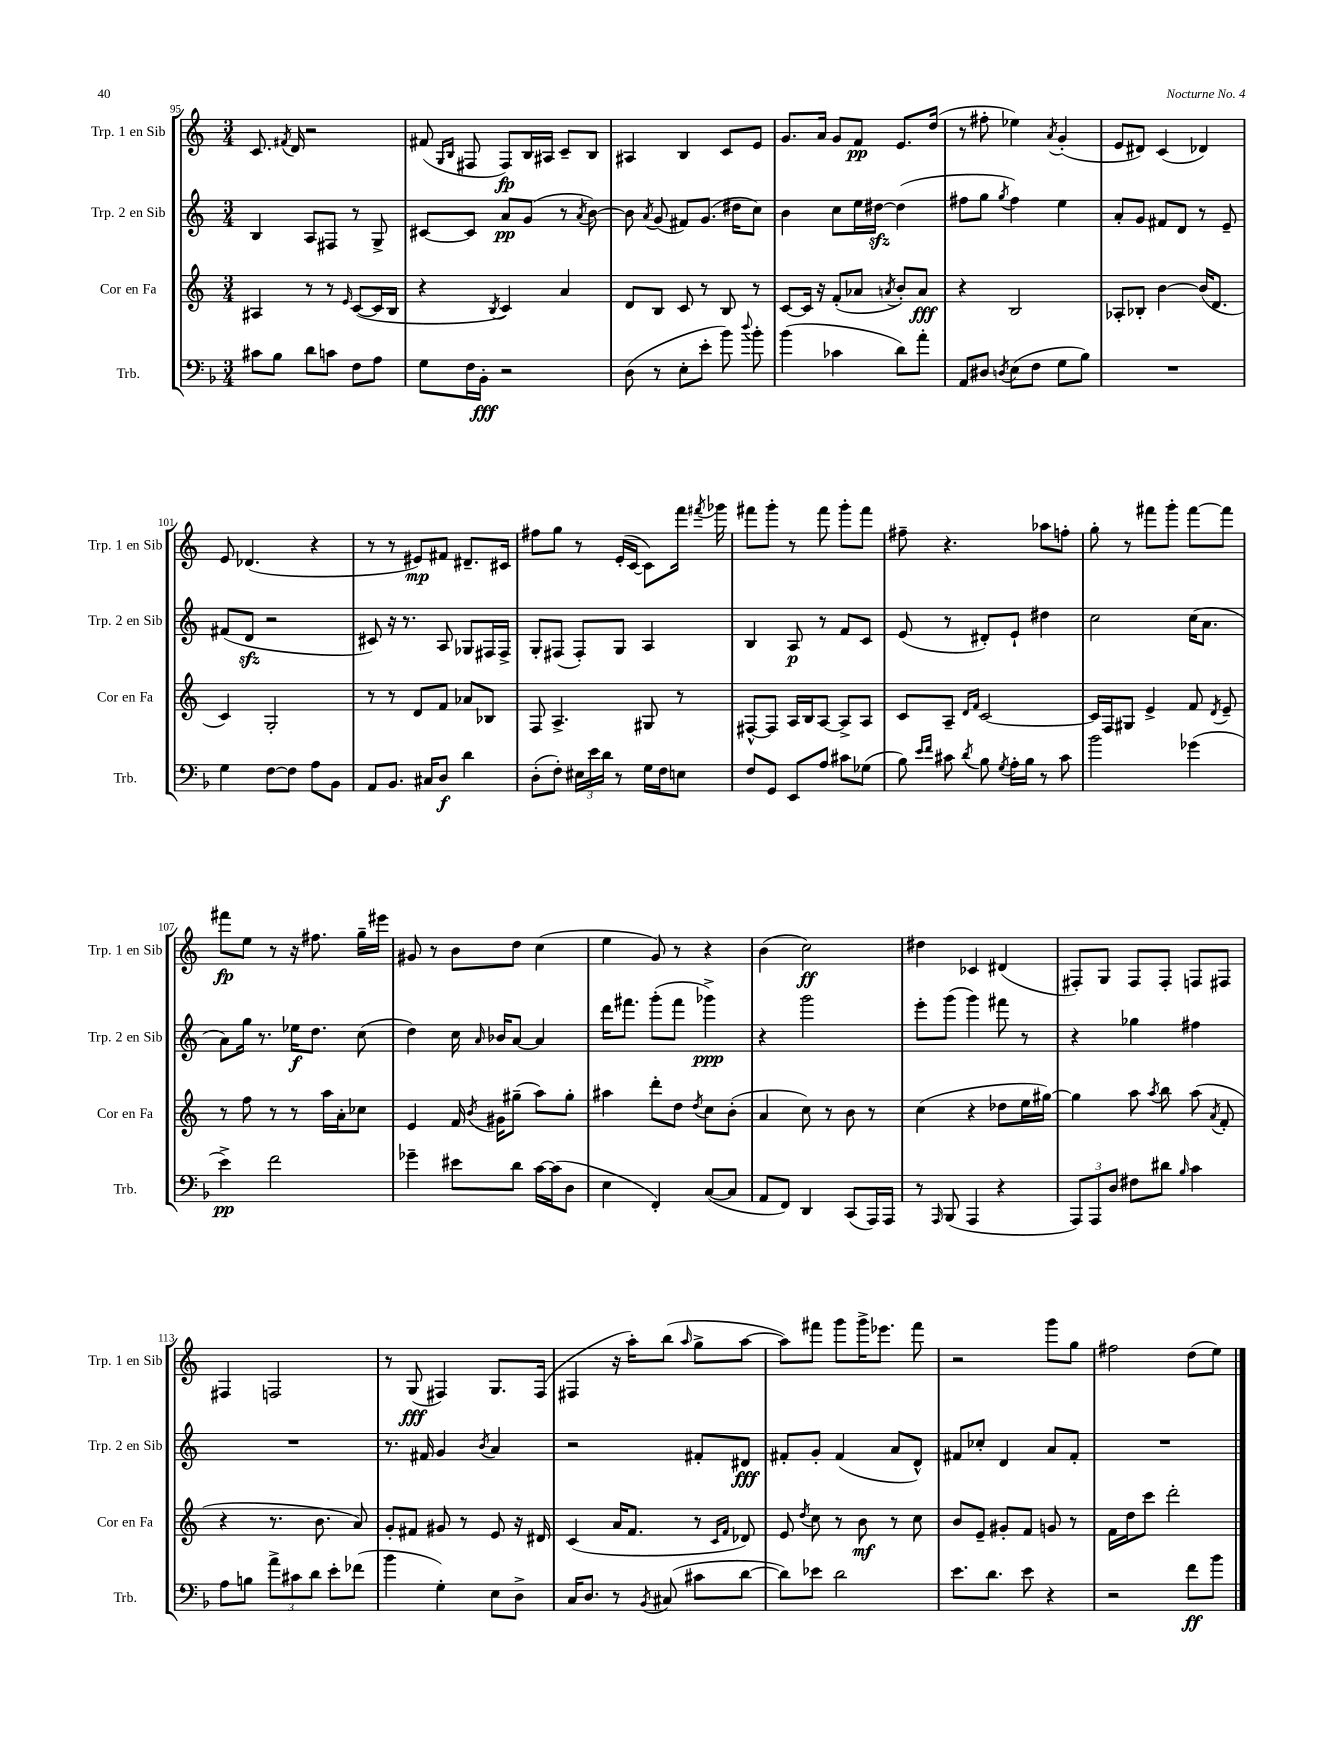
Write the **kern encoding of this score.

**kern	**kern	**kern	**kern
*staff4	*staff3	*staff2	*staff1
*clefF4	*clefG2	*clefG2	*clefG2
*k[b-]	*k[]	*k[]	*k[]
*M3/4	*M3/4	*M3/4	*M3/4
8c#	4A#	4B	8.c
8B-	.	.	.
.	.	.	8qf#
.	.	.	16d
8d	8r	8A	2r
8c	8r	8F#	.
.	16qqe	.	.
8F	([8c	8r	.
8A	16c]	8G^	.
.	16B	.	.
=	=	=	=
8G	4r	[8c#	(8f#
.	.	.	16qqG
.	.	.	16qqB
16F	.	8c#]	8F#
16BB-'	.	.	.
.	8qB	.	.
2r	4c)	8a	8F#)
.	.	(8g	16B
.	.	.	16A#
.	4a	8r	8c~
.	.	8qa	.
.	.	[8b)	8B
=	=	=	=
(8D	8d	8b]	4A#
.	.	8qa	.
8r	8B	(8g	.
8E'	8c	8f#)	4B
8e'	8r	(8.g	.
8b-)	8B	.	8c
.	.	16dd#	.
8qqdd	.	.	.
8b-'	8r	8cc)	8e
=	=	=	=
(4b-	[8c	4b	8.g
.	16c]	.	.
.	16r	.	16a
4c-	(8f'	8cc	8g
.	8a-	16ee	8f
.	.	[16dd#	.
.	8qa	.	.
8d)	8b')	(4dd#]	8.e
8a'	8a	.	.
.	.	.	(16dd
=	=	=	=
8AA	4r	8ff#	8r
8D#	.	8gg	8ff#'
8qD	.	8qgg	.
(8E	2B	4ff#)	4ee-)
8F	.	.	.
.	.	.	8qa
8G	.	4ee	(4g'
8B-)	.	.	.
=	=	=	=
2.r	8A-'	8a'	8e
.	8B-'	8g	8d#)
.	[4b	8f#	(4c
.	.	8d	.
.	(16b]	8r	4d-)
.	8.d	.	.
.	.	8e~	.
=	=	=	=
4G	4c)	(8f#	8e
.	.	8d	(4.d-
[8F	2G'	2r	.
8F]	.	.	.
8A	.	.	4r
8BB-	.	.	.
=	=	=	=
8AA	8r	8c#)	8r
8.BB-	8r	16r	8r
.	.	8.r	.
.	8d	.	8e#)
16C#	.	.	.
8D	8f	8A	8f#
4d	8a-	8G-	8.d#~
.	8B-	16F#	.
.	.	16F#^	16c#
=	=	=	=
(8D'	8F	8G'	8ff#
8F')	4.A^	(8F#	8gg
24E#	.	8F#')	8r
24e	.	.	.
24d	.	.	.
8r	.	8G	(16e'
.	.	.	[16c
16G	8G#	4A	8c])
16F	.	.	.
8E	8r	.	16fff
.	.	.	8qfff#
.	.	.	16ggg-
=	=	=	=
8F	[8F#^^	4B	8fff#
8GG	8F#]	.	8ggg'
8EE	16A	8A	8r
.	16B	.	.
8A	[8A	8r	8fff#
8c#	8A^]	8f	8ggg'
(8G-	8A	8c	8fff#
=	=	=	=
8B-)	8c	(8e	8ff#~
16qqe	.	.	.
16qqf	.	.	.
8c#	8A~	8r	4.r
.	16qqd	.	.
8qd	16qqf	.	.
8B-	[2c	8d#')	.
8qG	.	.	.
16A'	.	8e`	.
16B-	.	.	.
8r	.	4dd#	8aa-
8c#	.	.	8ff'
=	=	=	=
2b-	16c]	2cc	8gg'
.	16F	.	.
.	8G#	.	8r
.	4e^	.	8fff#
.	.	.	8ggg'
(4g-	8f	(16cc	[8fff#
.	.	8.a	.
.	8qd	.	.
.	8e~	.	8fff#]
=	=	=	=
4e^)	8r	8a)	8fff#
.	8ff	16gg	8ee
.	.	8.r	.
2f	8r	.	8r
.	8r	16ee-	16r
.	.	8.dd	8.ff#
.	16aa	.	.
.	16a'	.	.
.	8cc-	(8cc	16gg~
.	.	.	16eee#
=	=	=	=
4g-~	4e	4dd)	8g#
.	.	.	8r
8e#	16f	16cc	8b
.	8qb	16qqa	.
.	16g#	16b-	.
8d	(8gg#~	[8a	8dd
[16c	8aa)	4a]	(4cc
(16c]	.	.	.
8D	8gg#'	.	.
=	=	=	=
4E	4aa#	16ddd	4ee
.	.	8.fff#	.
4FF')	8ddd'	(8ggg'	8g)
.	8dd	8fff#	8r
.	8qdd	.	.
([8C	8cc	4ggg-^)	4r
8C]	(8b'	.	.
=	=	=	=
8AA	4a	4r	(4b
8FF)	.	.	.
4DD	8cc)	2ggg	2cc)
.	8r	.	.
(8CC	8b	.	.
16AAA)	8r	.	.
16AAA	.	.	.
=	=	=	=
8r	(4cc	8eee'	4dd#
16qqAAA	.	.	.
(8BBB-	.	(8ggg	.
4AAA	4r	4ggg)	4c-
4r	8dd-	8fff#	(4d#
.	16ee	8r	.
.	[16gg#)	.	.
=	=	=	=
12AAA)	4gg#]	4r	8F#')
12AAA	.	.	.
.	.	.	8G
12D	.	.	.
8F#	8aa	4gg-	8F#
.	8qaa	.	.
8d#	8bb	.	8F#'
16qqB-	.	.	.
4c	(8aa	4ff#	8F
.	8qa	.	.
.	8f'	.	8F#
=	=	=	=
8A	4r	2.r	4F#
8B	.	.	.
12a^	8.r	.	2F
12c#	.	.	.
12d	.	.	.
.	8.b	.	.
8e'	.	.	.
(8f-	8a)	.	.
=	=	=	=
4b-	8g'	8.r	8r
.	8f#	.	(8G
.	.	16f#	.
4G')	8g#	4g	4F#)
.	8r	.	.
.	.	8qb	.
8E	8e	4a	8.G
8D^	16r	.	.
.	16d#	.	(16F#
=	=	=	=
16C	(4c	2r	4F#
8.D	.	.	.
8r	16a	.	16r
.	8.f	.	16aa')
8qBB-	.	.	.
(8C#	.	.	(8bb
.	.	.	16qqaa
8c#	8r	8f#'	8gg^
.	16qqc	.	.
.	16qqf	.	.
[8d	8d-)	8d#	[8aa
=	=	=	=
8d])	8e	8f#'	8aa])
.	8qdd	.	.
8e-	8cc	8g'	8fff#
2d	8r	(4f#	8ggg
.	8b	.	16ggg^
.	.	.	8.eee-
.	8r	8a	.
.	8cc	8d^^)	8fff#
=	=	=	=
8.e	8b	8f#	2r
.	8e~	8cc-'	.
8.d	.	.	.
.	8g#'	4d	.
8e	8f	.	.
4r	8g	8a	8ggg
.	8r	8f#'	8gg
=	=	=	=
2r	16f	2.r	2ff#
.	16dd	.	.
.	8ccc	.	.
.	2ddd'	.	.
8f	.	.	(8dd
8b-	.	.	8ee)
==	==	==	==
*-	*-	*-	*-
